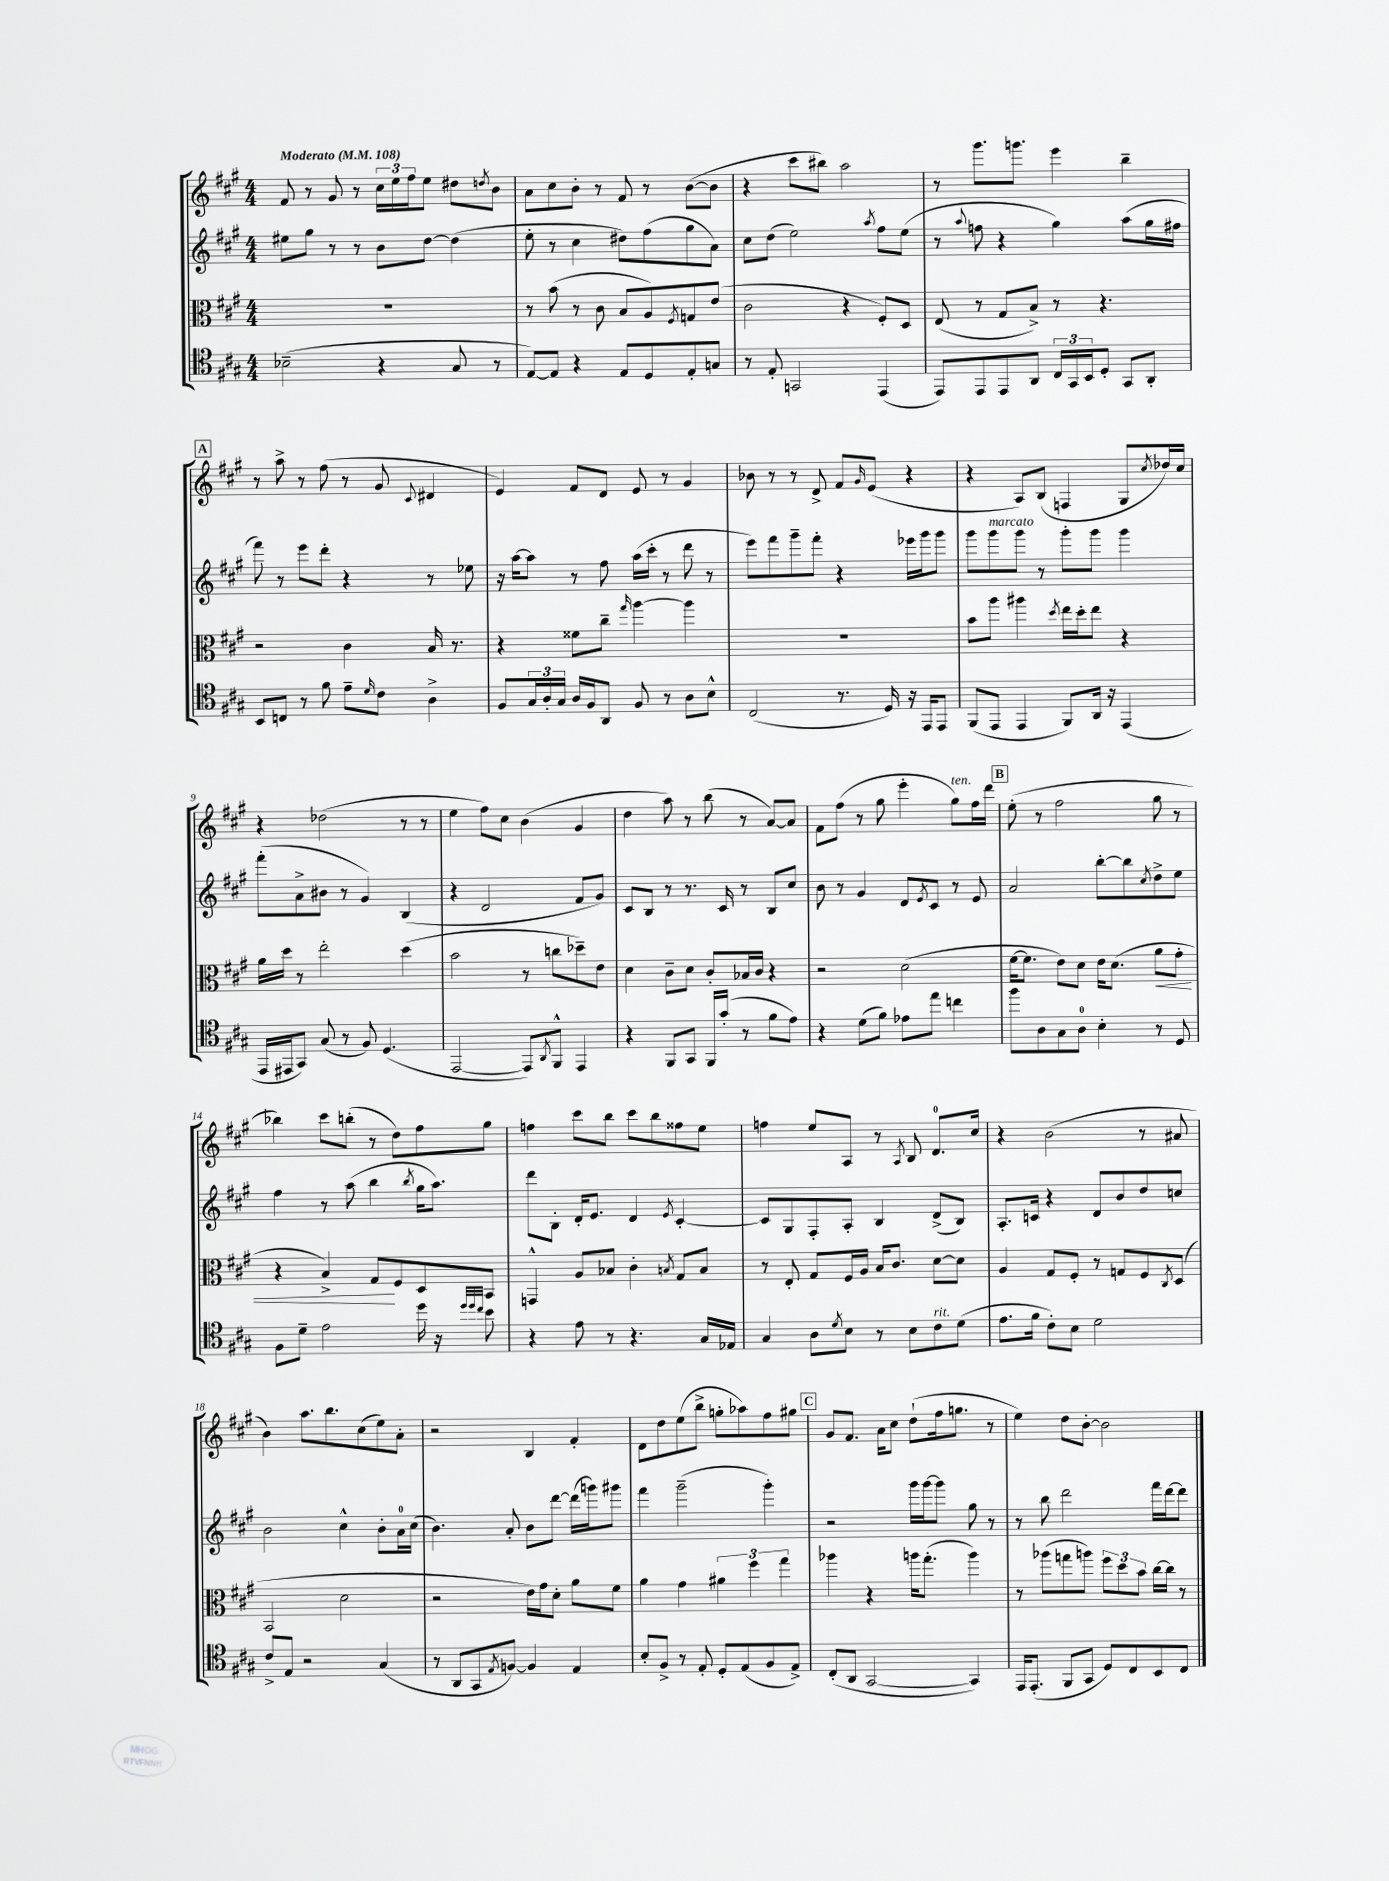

**kern	**kern	**dynam	**kern	**kern
*part4	*part3	*part3	*part2	*part1
*staff4	*staff3	*staff3	*staff2	*staff1
*clefC4	*clefC3	*	*clefG2	*clefG2
*k[f#c#g#]	*k[f#c#g#]	*	*k[f#c#g#]	*k[f#c#g#]
*M4/4	*M4/4	*	*M4/4	*M4/4
*MM108	*MM108	*	*MM108	*MM108
=1	=1	=1	=1	=1
!	!	!	!	!LO:TX:a:B:t=Moderato
(2B-X~\	1r	.	8ee#X\L	8f#/
.	.	.	8gg#\J	8r
.	.	.	8r	8g#/
.	.	.	8r	8r
4r	.	.	8b\L	24cc#\LL
.	.	.	.	24ee\
.	.	.	.	24ff#\J
.	.	.	[8dd\J	8ee\J
8G#/	.	.	(4dd\]	8dd#X\L
.	.	.	.	8qddn/
8r	.	.	.	8b\J
=2	=2	=2	=2	=2
[8E/L)	8r	.	8ee'\	8a\L
8E/J]	(8b\	.	8r	8cc#\
4r	8r	.	4cc#\	8b'\J
.	8c#\	.	.	8r
8E/L	8B/L	.	8dd#X\L)	8f#/
8D/	8A/)	.	(8ff#\	8r
.	8qF#/	.	.	.
8E'/	8Gn/	.	8gg#\	([8b\L
8Gn/J	(8e/J	.	8a\J)	8b\J]
=3	=3	=3	=3	=3
8r	2c#\	.	8cc#\L	4r
8E'/	.	.	(8dd\J	.
2GGn/	.	.	2ee\)	8ccc#\L
.	.	.	.	8bb#X\J)
.	4r	.	.	2aa\
.	.	.	8qaa/	.
(4EE/	8F#'/L)	.	8ff#\L	.
.	8D/J	.	(8ee\J	.
=4	=4	=4	=4	=4
8EE/L)	(8E/	.	8r	8r
.	.	.	8qqaa/	.
8EE/	8r	.	8ffn\	8.ggg#\L
8EE/	8G#/L	.	4r	.
.	.	.	.	8.gggn\J
8AA/J	8B^/J)	.	.	.
24C#/LL	8r	.	4gg#\)	4eee\
24GG#/	.	.	.	.
24BB/J	.	.	.	.
8D'/J	4.r	.	.	.
8GG#/L	.	.	(8aa\L	4bb~\
8AA'/J	.	.	16gg#\L	.
.	.	.	16ff#X\JJ	.
!!LO:LB:g=z
!!LO:REH:place=s1:t=A
=5	=5	=5	=5	=5
8BB/L	2r	.	8fff#\)	8r
8Cn/J	.	.	8r	8aa^\
8r	.	.	8eee\L	8r
8f#\	.	.	8ddd'\J	(8ff#\
8e~\L	4c#\	.	4r	8r
16qqd/	.	.	.	.
8c#\J	.	.	.	8g#/
.	.	.	.	8qqc#/
4A^\	16B/	.	8r	4d#X/
.	8.r	.	.	.
.	.	.	8ee-X\	.
=6	=6	=6	=6	=6
8F#/L	4r	.	16r	4e/)
.	.	.	[16aa\KL	.
24G#/L	.	.	8aa\J]	.
24A'/	.	.	.	.
24G#/JJ	.	.	.	.
16A/LL	8f##X\L	.	8r	8f#/L
16F#/J	.	.	.	.
8AA/J	8cc#~\J	.	8ff#\	8d/J
.	16qqgg#/	.	.	.
8F#/	[4aa\	.	(16aa\LL	8e/
.	.	.	16ccc#'\JJ	.
8r	.	.	8r	8r
8A\L	4aa\]	.	8ddd\	4g#/
8B^^\J	.	.	8r	.
=7	=7	=7	=7	=7
(2C#/	1r	.	8eee\L)	8b-X\
.	.	.	8fff#\	8r
.	.	.	8ggg#~\	8r
.	.	.	8fff#'\J	8d^/
8.r	.	.	4r	8f#/L
.	.	.	.	16qqg#/
.	.	.	.	(8e/J
16D/)	.	.	.	.
16r	.	.	16eee-X\LL	4r
16EE/KL	.	.	16ggg#\J	.
8EE/J	.	.	8ggg#\J	.
=8	=8	=8	=8	=8
(8FF#/L	8b\L	.	8ggg#\L	4r
!	!	!	!LO:TX:a:i:t=marcato	!
8EE/J	8aa\J	.	8ggg#\	.
4EE/	4aa#X\	.	8ggg#\J	8A/L)
.	.	.	8r	(8B/J
.	8qdd/	.	.	.
8FF#/L)	16ee\LL	.	8ggg#'\L	4Fn/
.	16dd'\J	.	.	.
16AA/Jk	8ee\J	.	8ggg#\J	.
16r	.	.	.	.
(4EE/	4r	.	4ggg#\	8G#/L
.	.	.	.	8qcc#/
.	.	.	.	16dd-X/L)
.	.	.	.	16cc#/JJ
!!LO:LB:g=z
=9	=9	=9	=9	=9
16EE/LL	16a\LL	.	(8fff#'\L	4r
16EE#X/J	16dd\JJ	.	.	.
8GG#/J)	8r	.	8a^\	.
(8G#/	2ee'\	.	8b#X\J	(2dd-X\
8r	.	.	8r	.
8F#/)	.	.	4g#/)	.
(4.D/	.	.	.	.
.	(4dd\	.	(4B/	8r
.	.	.	.	8r
=10	=10	=10	=10	=10
[2EE/	2b\	.	4r	4ee\
.	.	.	2d/	8ff#\L)
.	.	.	.	8cc#\J
8EE/L])	8r	.	.	(4b\
8qAA/	.	.	.	.
8FF#^^/J	8ccn\L	.	.	.
4EE/	8dd-X~\)	.	8f#/L	4g#/
.	8e\J	.	8g#/J)	.
=11	=11	=11	=11	=11
4r	4d\	.	8c#/L	4dd\
.	.	.	8B/J	.
8FF#/L	8c#~\L	.	8r	8aa\)
8GG#/J	8d\J	.	8.r	8r
16FF#/LL	8c#'/L	.	.	(8bb\
(16g#'/JJ	.	.	16c#/	.
8r	16B-X/L	.	8r	8r
.	16c#/JJ	.	.	.
8f#\L	4r	.	8B/L	[8a/L)
8e\J)	.	.	8cc#/J	8a/J]
=12	=12	=12	=12	=12
4r	2r	.	8b\	8f#\L
.	.	.	8r	(8ff#\J
(8d\L	.	.	4g#/	8r
8f#\J)	.	.	.	8gg#\
8e-X\L	(2d\	.	8d/L	4eee'\
.	.	.	8qe/	.
8ee\J	.	.	8c#/J	.
!	!	!	!	!LO:TX:a:i:t=ten.
4ccn\	.	.	8r	8gg#\L)
.	.	.	8e/	16ff#\L
.	.	.	.	16ddd\JJ
!!LO:REH:place=s1:t=B
=13	=13	=13	=13	=13
8ff#\L	[16f#\KL	.	2a/	(8ee'\
.	8.f#\J]	.	.	.
8A\	.	.	.	8r
8G#\	8e\L)	.	.	2ff#\
8A\J	8d\J	.	.	.
4B'\	16e\KL	.	[8bb'\L	.
.	(8.d\J	.	.	.
.	.	.	8bb\]	.
.	.	.	8qcc#/	.
!	!	!LO:HP:b	!	!
8r	8a\L	<	8dd^\	8gg#\
8D/	8g#'\J	.	8ee\J	8r
!!LO:LB:g=z
=14	=14	=14	=14	=14
8F#\L	4r	.	4ff#\	4bb-X\)
8d~\J	.	.	.	.
2e\	4B^/)	.	8r	8ccc#\L
.	.	.	(8aa\	(8bbn'\J
.	8G#/L	.	4bb\	8r
.	8F#/	[	.	8dd\L)
.	.	.	8qbb/	.
16dd\	8D/	.	16gg#\KL	8ff#\
16r	.	.	8.aa\J)	.
32qqdd/LLL	.	.	.	.
32qqdd/	.	.	.	.
32qqcc#/JJJ	.	.	.	.
8b\	8BB/J	.	.	8gg#\J
=15	=15	=15	=15	=15
4r	4GGn^^/	.	8ddd\L	4ffn\
.	.	.	8B'\J	.
8e\	8A/L	.	16d'/KL	8ccc#\L
.	.	.	8.e/J	.
8r	8B-X/J	.	.	8bb\J
4.r	4c#'\	.	4d/	8ccc#\L
.	.	.	.	8bb\
.	8qBn/	.	8qe/	.
.	8G#/L	.	[4c#'/	8ff##X\
16G#/LL	8B/J	.	.	8ee\J
16E-X/JJ	.	.	.	.
=16	=16	=16	=16	=16
4G#/	8r	.	8c#/L]	4ffn\
.	8E'/	.	8G#/	.
8A\L	8G#/L	.	8F#'/	8ee/L
8qd/	.	.	.	.
8B\J	16F#/L	.	8A'/J	8A/J
.	16A/JJ	.	.	.
8r	16B/KL	.	4B/	8r
.	8.c#/J	.	.	.
.	.	.	.	8qA/
8B\L	.	.	.	8B/
!LO:TX:a:i:t=rit.	!	!	!	!
8c#\	[8d\L	.	(8d^/L	8.d/L
(8d\J	8d\J]	.	8B/J)	.
.	.	.	.	16cc#/Jk
=17	=17	=17	=17	=17
8.e\L	4A/	.	8.A'/L	4r
16f#\Jk	.	.	16cn/Jk	.
8c#'\L)	8G#/L	.	4r	(2b\
8B\J	8F#'/J	.	.	.
2d\	8r	.	8d/L	.
.	8Gn/L	.	8b/	.
.	8F#/	.	8dd/	8r
.	8qC#/	.	.	.
.	(8D/J	.	8ccn/J	8a#X/
!!LO:LB:g=z
=18	=18	=18	=18	=18
8c#^/L	2BB/	.	2b\	4b\)
8E/J	.	.	.	.
2r	.	.	.	8.aa\L
.	.	.	.	8.bb\
.	2d\	.	4cc#^^\	.
.	.	.	.	(8cc#\
(4G#/	.	.	8b'\L	8ee\)
.	.	.	16a\L	8a'\J
.	.	.	(16cc#\JJ	.
=19	=19	=19	=19	=19
8r	2r	.	4.b\)	2r
8AA/L	.	.	.	.
8GG#/	.	.	.	.
8qE/	.	.	.	.
[8Fn/J)	.	.	8a'/	.
4F/]	16e\LL)	.	8b\L	4B/
.	16g#\J	.	.	.
.	8d'\J	.	[8ddd\J	.
4E/	8a\L	.	(16ddd\LL]	4f#'/
.	.	.	16gggn\J)	.
.	8f#\J	.	8ggg#X\J	.
=20	=20	=20	=20	=20
8B'/L	4a\	.	4fff#\	8d\L
8F#^/J	.	.	.	8dd\
8r	4g#\	.	(2ggg#~\	(8ee\
8E'/	.	.	.	8bb^\J
8D'/L	6a#X\	.	.	8ggn'\L
(8E/	.	.	.	8aa-X\)
.	6ff#\	.	.	.
8F#/	.	.	4ggg#'\)	8ff#\
.	6gg#\	.	.	.
8E^/J)	.	.	.	8gg#X\J
!!LO:REH:place=s1:t=C
=21	=21	=21	=21	=21
(8C#'/L	4aa-X\	.	2r	8g#/L
8AA/J	.	.	.	8.f#/J
[2GG#/	4r	.	.	.
.	.	.	.	16a\KL
.	.	.	.	8cc#\J
.	16aan\KL	.	16ggg#\LL	(8dd`\L
.	(8.gg#'\J	.	[16ggg#\J	.
.	.	.	8ggg#\J]	16ff#\k
.	.	.	.	8.ggn\J
4GG#/])	4aa\)	.	8gg#\	.
.	.	.	8r	8r
=22	=22	=22	=22	=22
16EE/KL	8r	.	8r	4ee\)
(8.EE'/J	.	.	.	.
.	(8aa-X\L	.	8bb\	.
8FF#/L	8ggn\	.	2ddd\	8dd\L
8GG#/J	8aan\J)	.	.	[8b'\J
8D/L)	12ff#\L	.	.	2b\]
.	12dd\	.	.	.
8C#/	.	.	.	.
.	12b\J	.	.	.
8BB/	[16cc#\LL	.	16fff#\LL	.
.	16cc#\JJ]	.	[16ddd\J	.
8C#/J	8r	.	8ddd\J]	.
==	==	==	==	==
*-	*-	*-	*-	*-
